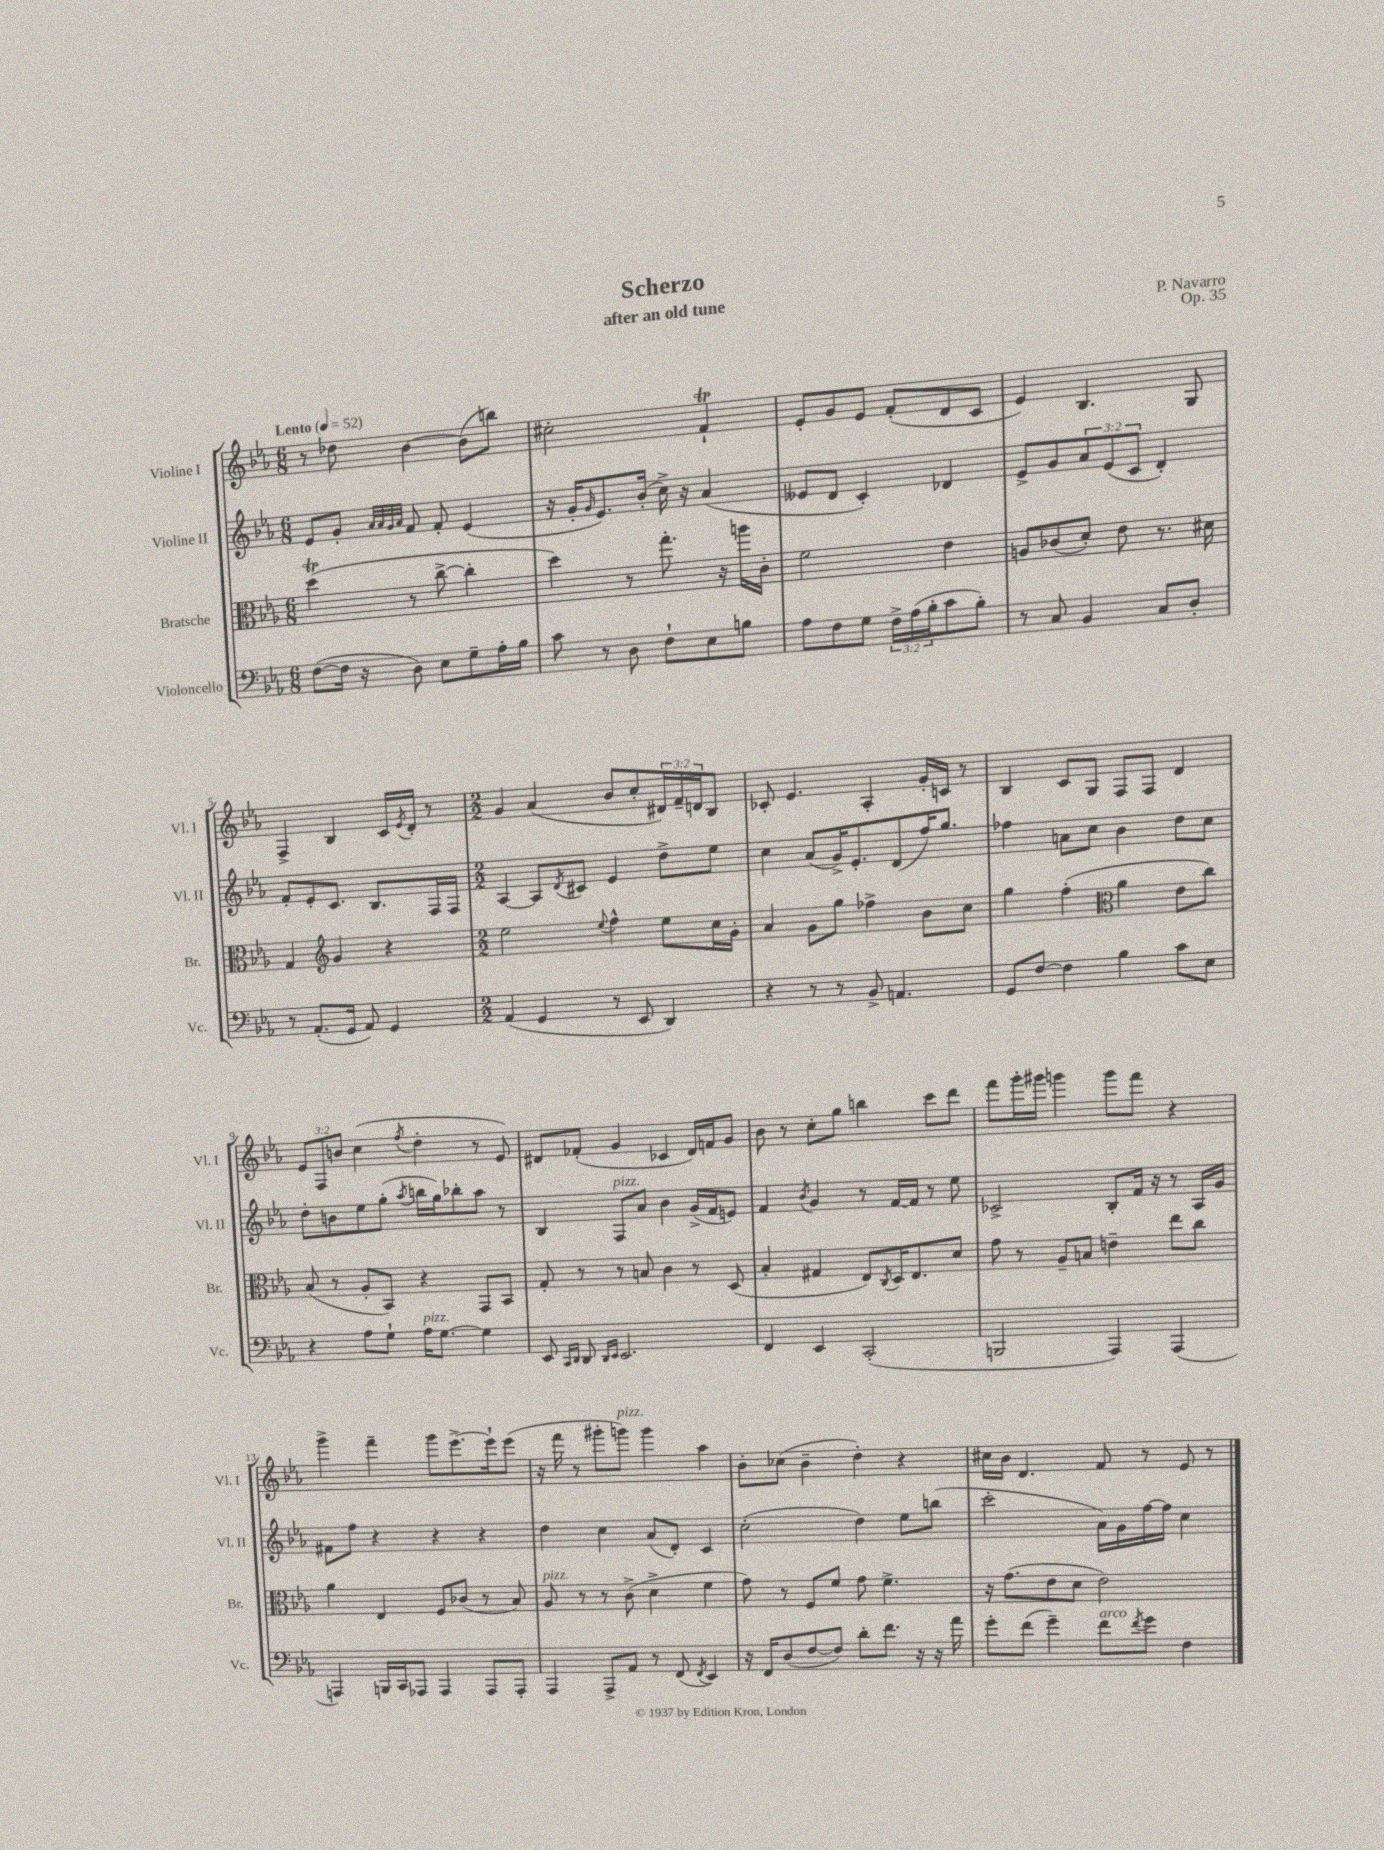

**kern	**kern	**kern	**kern
*part4	*part3	*part2	*part1
*staff4	*staff3	*staff2	*staff1
*I"Violoncello	*I"Bratsche	*I"Violine II	*I"Violine I
*I'Vc.	*I'Br.	*I'Vl. II	*I'Vl. I
*clefF4	*clefC3	*clefG2	*clefG2
*k[b-e-a-]	*k[b-e-a-]	*k[b-e-a-]	*k[b-e-a-]
*M6/8	*M6/8	*M6/8	*M6/8
*MM52	*MM52	*MM52	*MM52
=1	=1	=1	=1
!	!	!	!LO:TX:a:B:t=Lento
([8F\L	(4ddt\	8e-/L	8r
16F\Jk]	.	8g'/J	8dd-X\
16r	.	.	.
.	.	32qqa-/LLL	.
.	.	32qqa-/	.
.	.	32qqg/	.
.	.	32qqa-/JJJ	.
8D\)	8r	8f/	[4b-\
8E-\L	[8cc^\	8f'/	.
8G~\	4cc'\]	(4e-/	(8b-\L]
16A-'\L	.	.	8bbn\J)
16B-\JJ	.	.	.
=2	=2	=2	=2
8c\	4dd\)	16r	2cc#X'\
.	.	16g'/KL	.
.	.	16qqg/	.
8r	.	8.e-/)	.
8D\	8r	.	.
.	.	(16b-'/Jk	.
8F`\L	8.gg'\	16cc^\)	.
.	.	16r	.
8E-\	.	(4a-/	4fT`/
.	16r	.	.
8Bn\J	16aan\LL	.	.
.	16c'\JJ	.	.
=3	=3	=3	=3
8A-\L	2f\	8e--X/L	8e-'/L
8F\	.	8d/J	8g/
8G\J	.	4c'/)	8e-/J
24F^\LL	.	.	(8f'/L
(24A-\	.	.	.
24B-'\J	.	.	.
8c\	4e-\	4d-X/	8d/
8B-'\J)	.	.	8c/J
=4	=4	=4	=4
8r	8An/L	8e-^/L	4e-/)
8C/	(8c-X/	8g/	.
4BB-/	8d'/J)	12a-/	4.B-/
.	.	(12e-/	.
.	8e-\	.	.
.	.	12c/J	.
8C/L	8.r	4d'/)	.
8D'/J	.	.	8G/
.	16d#X\	.	.
!!LO:LB:g=z
=5	=5	=5	=5
8r	4G/	8f'/L	4F^/
(8.AA-'/L	.	8e-'/	.
*	*clefG2	*	*
.	4g/	8.c/J	4B-/
16GG/Jk	.	.	.
8AA-/)	.	.	.
.	.	8.B-/L	.
4GG/	4r	.	16c/LL
.	.	.	8qe-/
.	.	.	16d'/JJ
.	.	16F/L	8r
.	.	16F/JJ	.
=6	=6	=6	=6
*M2/2	*M2/2	*M2/2	*M2/2
(4AA-/	2ee-\	[4A-/	4g/
4GG/	.	8A-/L]	(4a-/
.	.	8qd/	.
.	.	8c#X/J	.
.	8qqee-/	.	.
8r	4ff^^\	4e-/	8b-/L
8EE-/	.	.	8cc'/
4DD/)	8ee-\L	8dd^\L	24d#X/L)
.	.	.	24f~/
.	.	.	24dn/J
.	16cc\L	8ee-\J	8B-/J
.	16g'\JJ	.	.
=7	=7	=7	=7
4r	4a-/	4cc\	8c-X'/
.	.	.	4.e-/
8r	8g\L	(8a-/L	.
8r	8gg\J	16g^/K)	.
.	.	8.e-'/	.
8BB-^/	4ff-X^\	.	4A-'/
4.AAn/	.	(8d/	.
.	8b-\L	16ff/K)	16g'/LL
.	.	8.gg/J	16cn/JJ
.	8cc\J	.	8r
=8	=8	=8	=8
8GG/L	4gg\	4ff-X\	4B-/
[8F/J	.	.	.
4F\]	(4ff'\	8an\L	8c/L
.	.	8cc\J	8G/J
*	*clefC3	*	*
4B-\	4a-\	4b-\	8F/L
.	.	.	8F/J
8c\L	8e-\L	8dd\L	4d/
8E-\J	8cc\J)	8cc\J	.
!!LO:LB:g=z
=9	=9	=9	=9
4r	(8B-/	8dd'\L	12e-/L
.	.	.	12F/
.	8r	8bn\	.
.	.	.	12bn/J
8A-\L	8A-'/L	8ee-\	(4cc\
8G`\J	8BB-/J)	(8gg'\J	.
.	.	8qaa-/	8qff/
!LO:TX:a:i:t=pizz.	!	!	!
16A-\KL	4r	16bbn\LL	4dd'\
[8.G\J	.	16gg\J)	.
.	.	8bb-X'\	.
4G\]	8GG/L	8aa-\J	8r
.	8BB-/J	8r	8e-/)
=10	=10	=10	=10
8EE-/	8G'/	4B-/	8d#X/L
16qqCC/LL	.	.	.
16qqDD/JJ	.	.	.
8DD/	8r	.	(8f-X'/J
16qqDD/LL	.	.	.
16qqEE-/JJ	.	.	.
!	!	!LO:TX:a:i:t=pizz.	!
2.EE-/	8r	8F/L	4g/
.	8Bn/	8a-/J	.
.	4c\	4b-\	4c-X/
.	8r	(16g^/LL	16d#/LL)
.	.	16f/J	16fn/J
.	(8D/	8en/J)	8g/J
=11	=11	=11	=11
4FF/	4B-'/	4f/	8b-\
.	.	.	8r
.	.	8qb-/	.
4EE-/	4G#X/	4g/	8cc'\L
.	.	.	8gg\J
(2CC'/	8E-/L)	8r	4bbn\
.	8qC/	.	.
.	16D/K	[16f/LL	.
.	8.E-/	16f/JJ]	.
.	.	8r	8ccc\L
.	8d/J	8ee-\	8ddd\J
=12	=12	=12	=12
2BBBn/	8g\	2c-X^/	8fff\L
.	8r	.	16ggg'\L
.	.	.	16ggg#X\JJ
.	8A-~/L	.	4gggn\
.	8Bn/J	.	.
4AAA-/)	4en~\	8B-'/L	8ggg\L
.	.	16f/Jk	8fff\J
.	.	16r	.
(4AAA-/	8ee-\L	8r	4r
.	8cc\J	16A-/LL	.
.	.	16g/JJ	.
!!LO:LB:g=z
=13	=13	=13	=13
4AAAn/)	4a-\	8f#X\L	4ggg^\
.	.	8ff\J	.
16BBBn/LL	4E-/	4r	4fff~\
16CC/J	.	.	.
8AAA-X/J	.	.	.
4AAA-/	8F/L	4r	8ggg\L
.	(8c-X/J	.	[8.eee-^\
8AAA-/L	8r	4r	.
.	.	.	16eee-`\k]
8AAA-'/J	8B-/)	.	(8eee-\J
=14	=14	=14	=14
!	!LO:TX:a:i:t=pizz.	!	!
4AAA-/	8A-/	4dd\	16r
.	.	.	16fff\
.	8r	.	8r
8AAA-^/L	8r	4cc\	8ggg#X'\L
!	!	!	!LO:TX:a:i:t=pizz.
8AA-/J	(8c^\	.	8gggn\J)
8r	4d^\	(8a-/L	4ggg\
(8FF/	.	8d'/J)	.
8qFF/	.	.	.
4EE-/)	4f\	4c/	4aa-\
=15	=15	=15	=15
16r	8g\)	(2cc'\	8b-'\L
16FF/KL	.	.	.
(8D/	8r	.	(8cc-X\J
[8F/	8F/L	.	4b-~\
8F/J])	8f/J	.	.
8d'\L	8g\	4dd\)	4dd'\)
8.f\J	4.f^\	.	.
.	.	8ee-\L	4r
16r	.	.	.
16r	.	(8bbn\J	.
16a-\	.	.	.
=16	=16	=16	=16
8g'\L	16r	2ccc'\	16cc#X\LL
.	(8.g\L	.	16b-\JJ
(8f\J	.	.	4.d/
4g~\)	8e-\	.	.
.	8d\J	.	.
!LO:TX:a:i:t=arco	!	!	!
8f\L	2e-\)	16a-\LL)	8f/
.	.	16g\	.
8qf/	.	.	.
8g\J	.	[16ff\	8r
.	.	16ff\JJ]	.
4F\	.	4cc\	8e-/
.	.	.	8r
==	==	==	==
*-	*-	*-	*-
